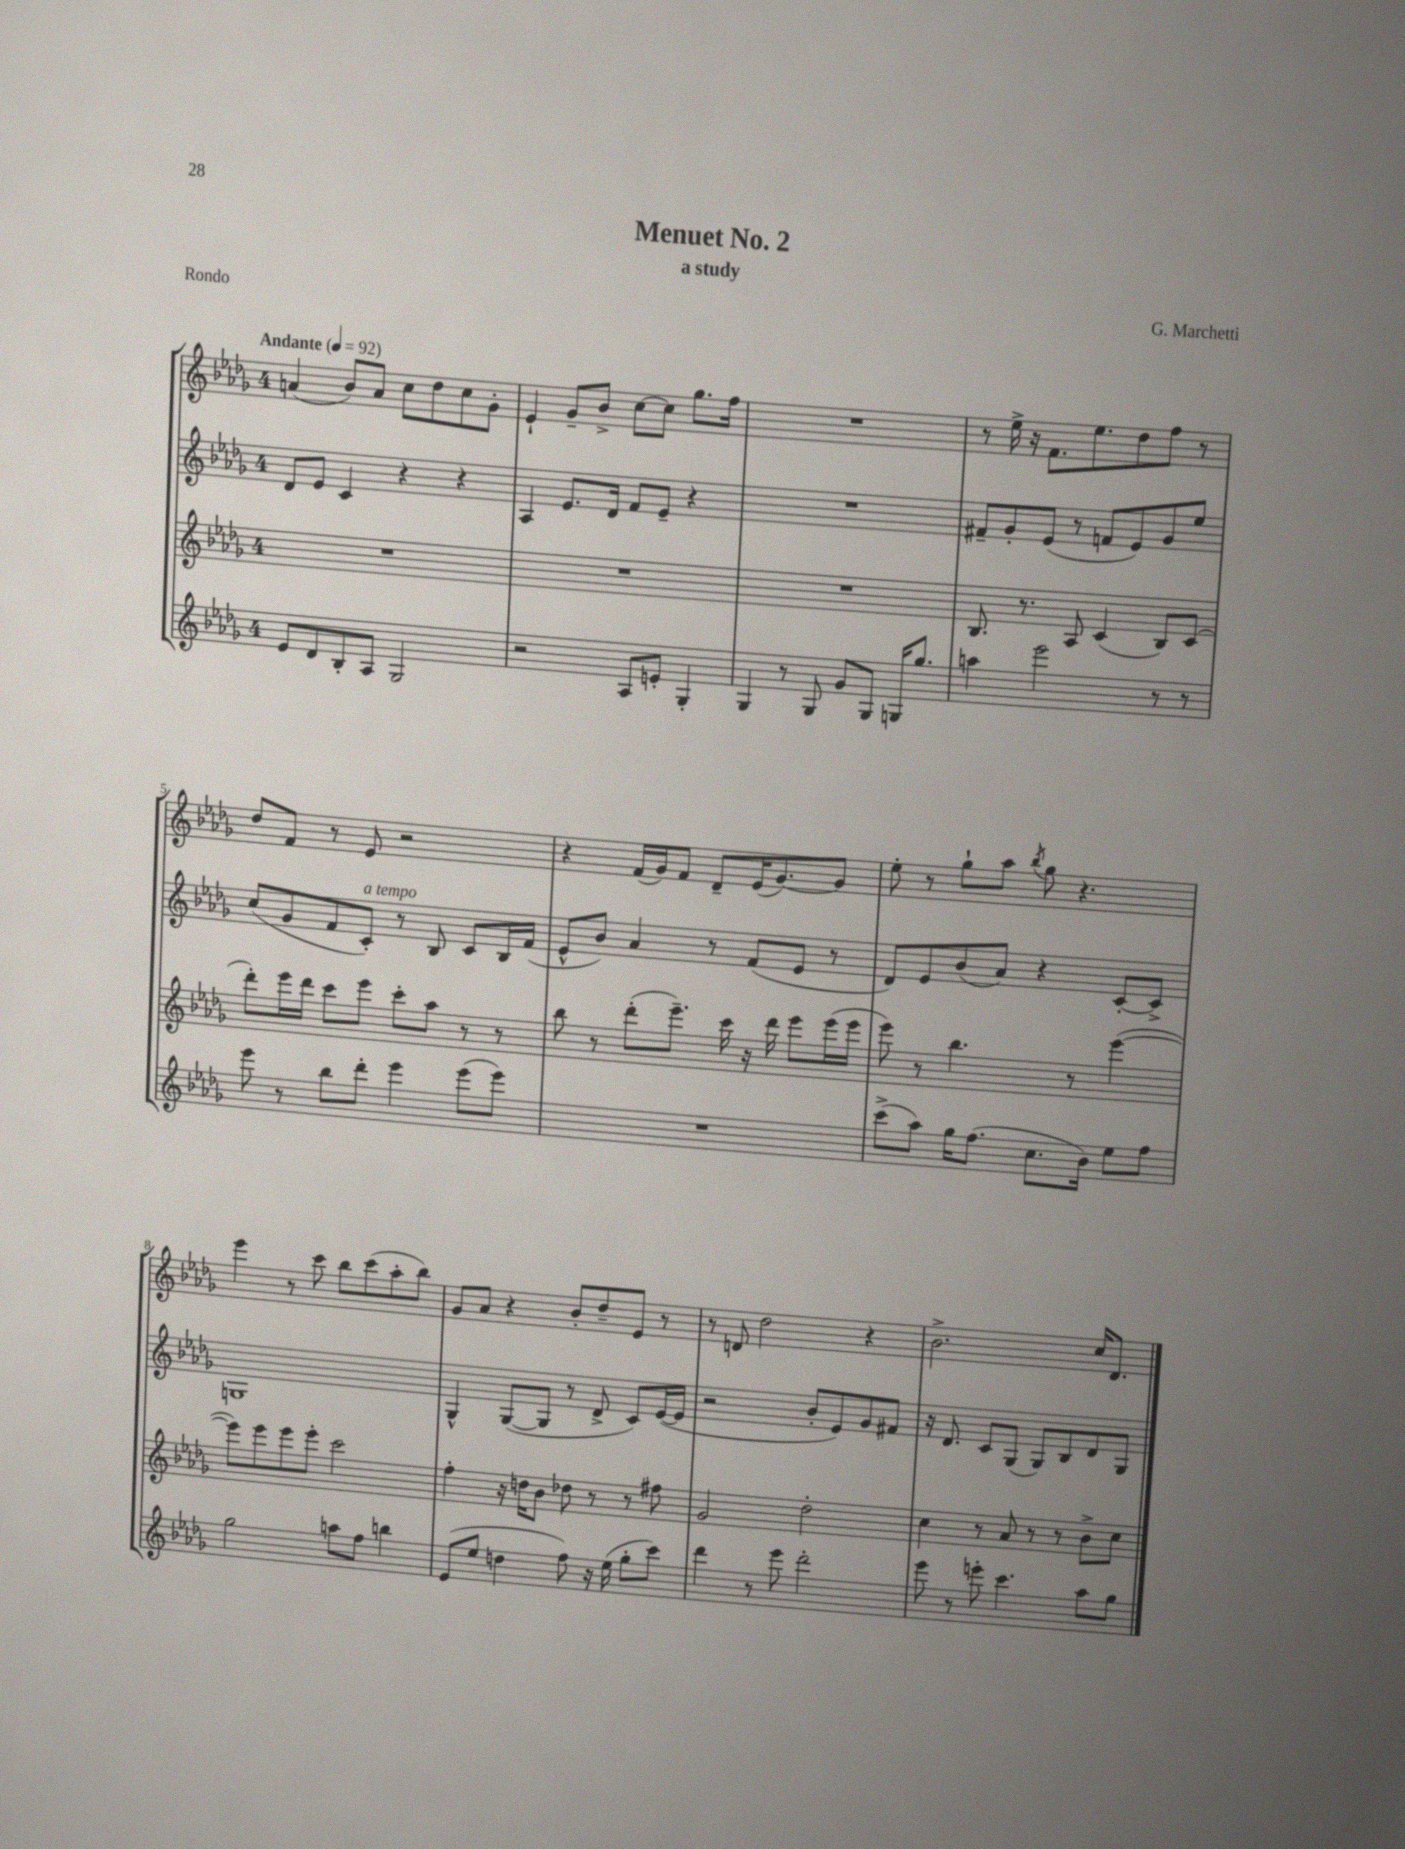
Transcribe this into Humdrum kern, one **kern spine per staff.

**kern	**kern	**kern	**kern
*part4	*part3	*part2	*part1
*staff4	*staff3	*staff2	*staff1
*clefG2	*clefG2	*clefG2	*clefG2
*k[b-e-a-d-g-]	*k[b-e-a-d-g-]	*k[b-e-a-d-g-]	*k[b-e-a-d-g-]
*M4/4	*M4/4	*M4/4	*M4/4
*MM92	*MM92	*MM92	*MM92
=1	=1	=1	=1
!	!	!	!LO:TX:a:B:t=Andante
8e-/L	1r	8d-/L	(4an/
8d-/	.	8e-/J	.
8B-'/	.	4c/	8b-/L)
8A-/J	.	.	8a/J
2G-/	.	4r	8cc\L
.	.	.	8dd-\
.	.	4r	8cc\
.	.	.	8g-'\J
=2	=2	=2	=2
2r	1r	4A-/	4e-`/
.	.	8.e-/L	8g-~/L
.	.	.	8b-^/J
.	.	16d-/Jk	.
8A-/L	.	8f/L	[8cc\L
8en'/J	.	8e-~/J	8cc\J]
4G-'/	.	4r	8.gg-\L
.	.	.	16ff\Jk
=3	=3	=3	=3
4G-/	1r	1r	1r
8r	.	.	.
8G-/	.	.	.
8g-/L	.	.	.
8G-/J	.	.	.
16Gn/KL	.	.	.
8.gg-/J	.	.	.
=4	=4	=4	=4
4aan\	8.B-/	8f#X~/L	8r
.	.	8g-'/	16ee-^\
.	8.r	.	16r
2eee-\	.	(8e-/J	8.f\L
.	8A-/	8r	.
.	.	.	8.ee-\
.	(4c/	8fn/L	.
.	.	8e-/)	8dd-\
8r	8B-/L)	8g-/	8ff\J
8r	(8c/J	8ee-/J	8r
!!LO:LB:g=z
=5	=5	=5	=5
8eee-\	8ddd-'\L)	(8cc/L	8dd-/L
8r	16eee-\L	8g-/	8f/J
.	16ddd-\JJ	.	.
8bb-\L	8ccc\L	8f/	8r
!	!	!LO:TX:a:i:t=a tempo	!
8ddd-'\J	8eee-\J	8c'/J)	8e-/
4eee-\	8ccc'\L	8r	2r
.	8aa-\J	8B-/	.
(8eee-\L	8r	8c/L	.
8eee-\J)	8r	16B-/L	.
.	.	(16f/JJ	.
=6	=6	=6	=6
1r	8bb-\	8e-^^/L	4r
.	8r	8b-/J)	.
.	(8ddd-'\L	4a-/	(16f/LL
.	.	.	16g-/J)
.	8.eee-~\J)	.	8f/J
.	.	8r	8d-~/L
.	16ccc\	.	.
.	16r	(8f/L	(16e-/K
.	16ddd-\	.	[8.g-/)
.	8eee-\L	8e-/J	.
.	(16eee-\L	8r	8g-/J]
.	16eee-\JJ	.	.
=7	=7	=7	=7
(8ccc^\L	8eee-\)	8d-/L)	8ee-'\
8aa-\J)	8r	8e-/	8r
16gg-\KL	4.bb-\	(8b-/	8gg-`\L
(8.ff\J	.	.	.
.	.	8a-/J)	8aa-\J
.	.	.	8qbb-/
8.cc\L	.	4r	8gg-\
.	8r	.	4.r
16b-\Jk)	.	.	.
8ee-\L	([4eee-\	[8c'/L	.
8ff\J	.	8c^/J]	.
!!LO:LB:g=z
=8	=8	=8	=8
2gg-\	8eee-\L])	1Gn	4eee-\
.	8eee-\	.	.
.	8eee-\	.	8r
.	8eee-'\J	.	8ccc\
8aan\L	2ccc\	.	8bb-\L
8ff\J	.	.	(8ccc\
4bbn\	.	.	8aa-'\
.	.	.	8bb-\J)
=9	=9	=9	=9
(8e-/L	4ff'\	4G-^^/	8g-/L
8ee-/J	.	.	8a-/J
4ddn\	16r	([8G-/L	4r
.	16ddn\KL	.	.
.	8b-\J	8G-/J]	.
8ff\)	8dd-X\	8r	8b-'/L
16r	8r	8d-^/	8dd-~/
(16ee-\	.	.	.
8gg-'\L	8r	8c/L)	8e-/J
8ccc\J)	8ff#X\	([16e-/L	8r
.	.	16e-/JJ]	.
=10	=10	=10	=10
4ddd-\	2g-/	2r	8r
.	.	.	8dn/
8r	.	.	2dd-\
8eee-\	.	.	.
2ddd-'\	2dd-'\	8b-'/L	.
.	.	8e-/)	.
.	.	8g-/	4r
.	.	8f#X/J	.
=11	=11	=11	=11
8eee-\	4cc\	16r	2.b-^\
.	.	8.d-/	.
8r	.	.	.
8eeen'\	8r	8c/L	.
4.ccc\	8a-/	(8G-/J	.
.	8r	8G-/L)	.
.	8r	8B-/	.
8aa-\L	8b-^\L	8d-/	16cc/KL
.	.	.	8.d-/J
8gg-\J	8cc\J	8G-/J	.
==	==	==	==
*-	*-	*-	*-
